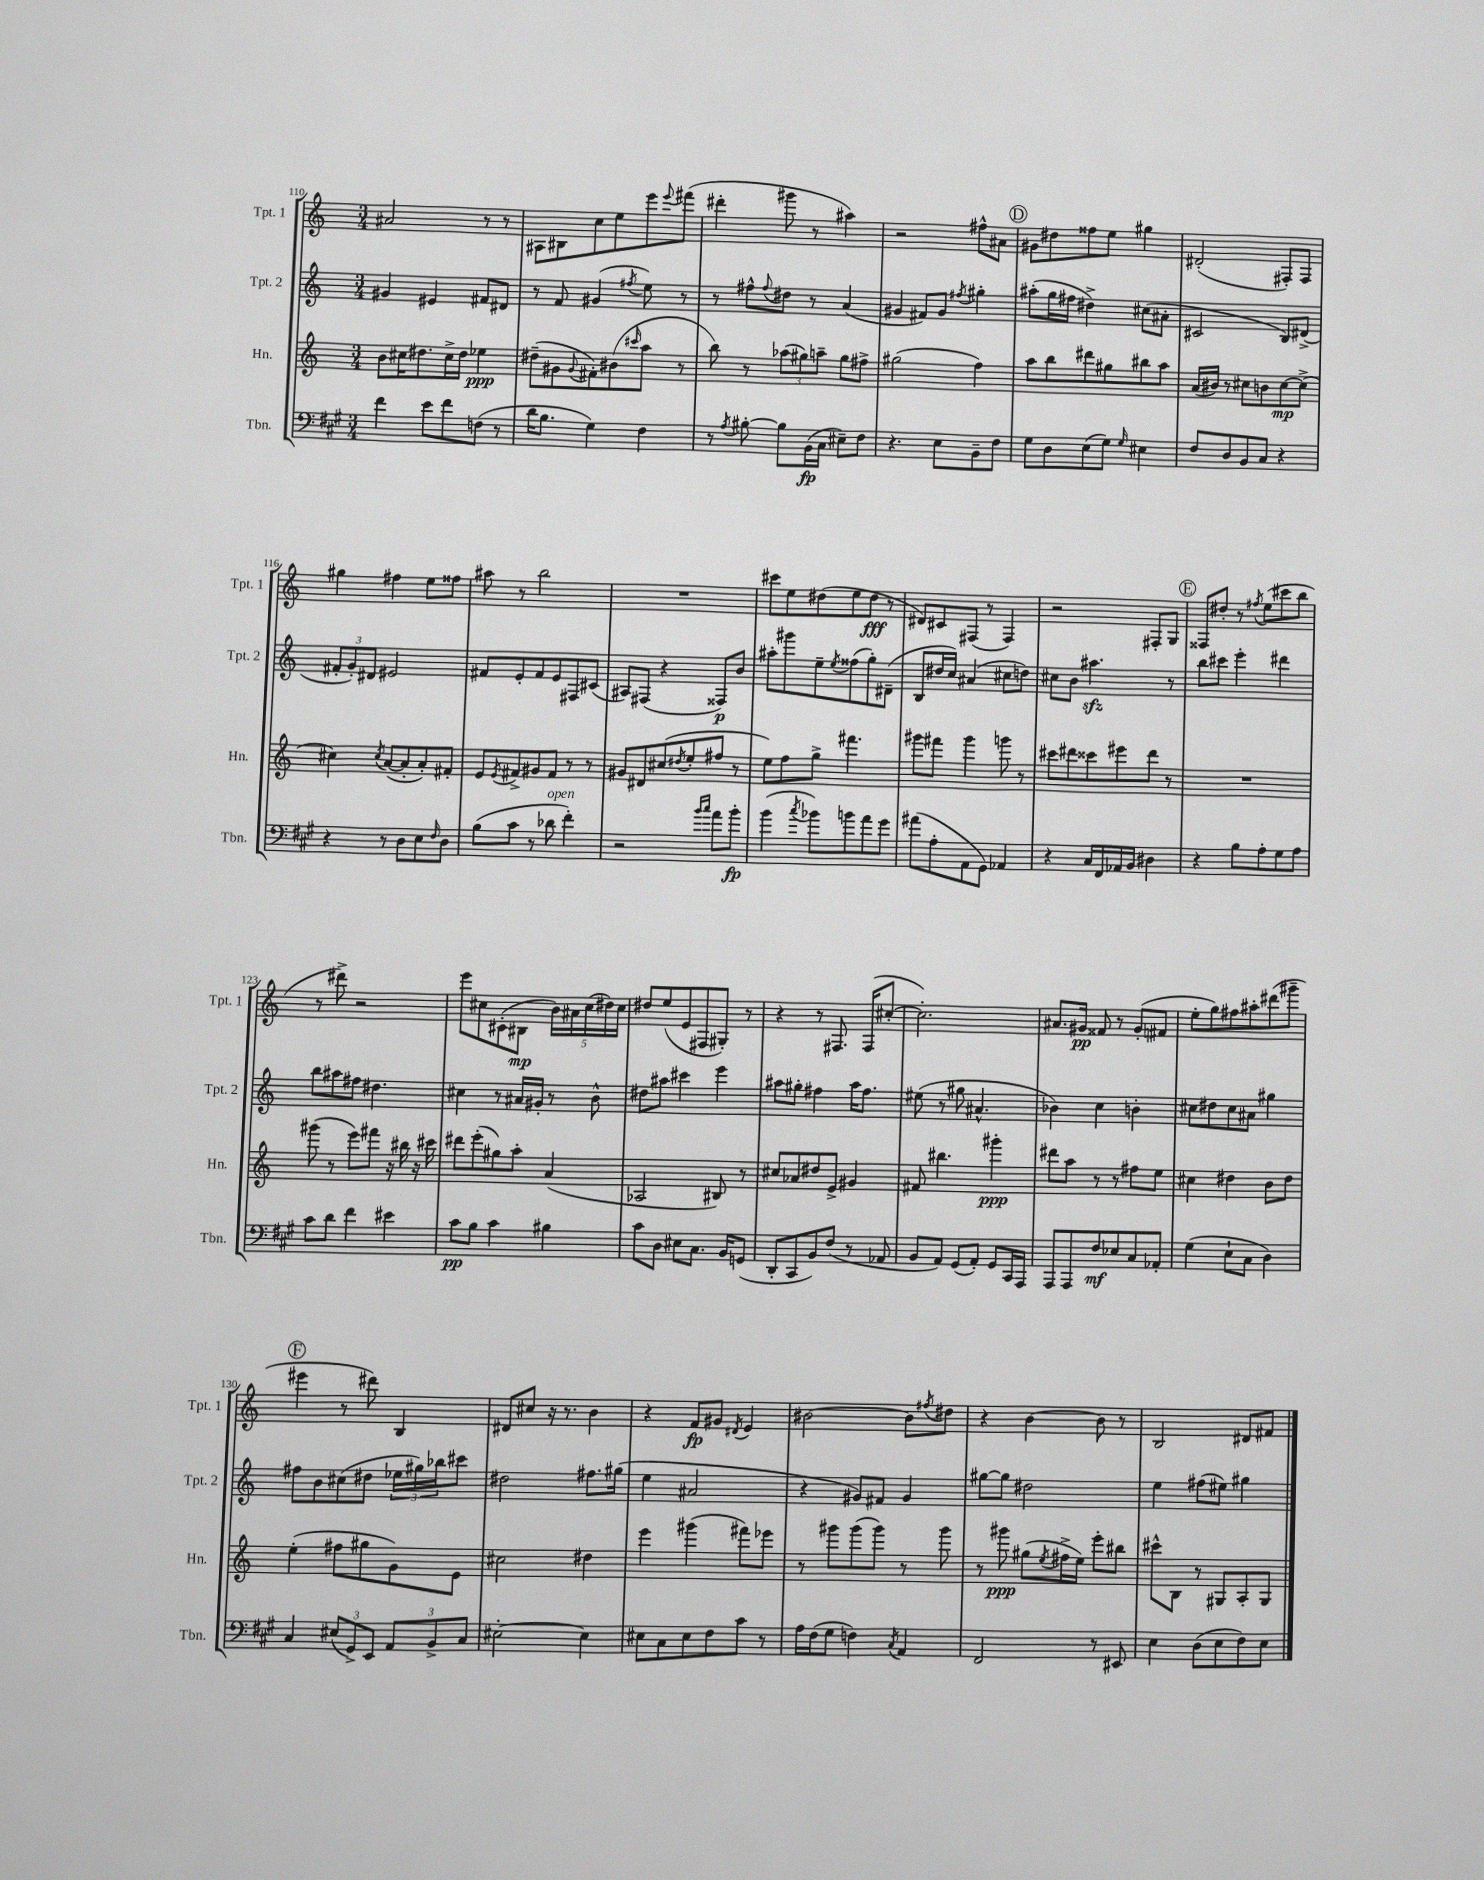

**kern	**kern	**kern	**kern
*staff4	*staff3	*staff2	*staff1
*clefF4	*clefG2	*clefG2	*clefG2
*k[f#c#g#]	*k[]	*k[]	*k[]
*M3/4	*M3/4	*M3/4	*M3/4
4f#	8b	4g#	2a#
.	16cc#	.	.
.	8.dd#	.	.
8e	.	4e#	.
8f#	16cc#^	.	.
.	16dd#	.	.
(8F	4ee-	8f#	8r
8r	.	8d#	8r
=	=	=	=
16d	(8dd#~	8r	8A#
8.B	.	.	.
.	8g#	8f	8B#
.	8qqg#	.	.
4G#)	8f#')	(4g#	8cc
.	(8b#	.	8ee
.	16qqccc#	8qff#	.
4F#	8aa	8ee)	8eee
.	.	.	8qqeee
.	8r	8r	(8fff#
=	=	=	=
8r	8bb)	8r	4ddd#'
8qA	.	.	.
[8B#'	8r	8ff#^^	.
.	.	8qqff#	.
8B#]	(12aa-	8dd#	8ggg#
.	12gg#)	.	.
(16BB	.	8r	8r
.	12aa~	.	.
16C#	.	.	.
8E#~)	8gg#	(4a	4aa#)
8F#	8ff#^	.	.
=	=	=	=
4.r	(2gg#	4g#	2r
.	.	8f#)	.
8E	.	8g#	.
.	.	8qff#	.
8BB~	4ff)	4gg#'	8ff#^^
8F#	.	.	8a#
=	=	=	=
8G#	8aa	(8aa#'	8g#
8D	8bb	16gg	8dd#
.	.	16ff#	.
(8E	8ddd#	4dd#^)	8ff##
8G#)	8gg#	.	8ee
16qqG#	.	.	.
4E#	8bb#	(8cc#	4gg#
.	8aa	8a#'	.
=	=	=	=
8F#	(16a	2c#	(2d#'
.	16b#)	.	.
8D	8r	.	.
8BB	8cc#	.	.
8C#	8b	.	.
4r	[8cc#	8B)	8F#')
.	(8cc#^]	(8d#^	8F#
=	=	=	=
4r	4cc#)	12f#'	4gg#
.	.	12g')	.
.	.	12d#	.
.	8qcc#	.	.
8r	([8a	2e#	4ff#
8D	8a']	.	.
8E	8a')	.	8ee
16qqF#	.	.	.
8D	8f#'	.	8ff##
=	=	=	=
(8B	8e	8f#	8aa#
.	8qe	.	.
8c#	8f#^	8e'	8r
8r	8g#	8f#	2bb
8d-	8f#	8e	.
4f#')	8r	8F#	.
.	8r	(8c#	.
=	=	=	=
2r	8g#	8A#)	2.r
.	8d#	(8F#	.
.	(8cc#	4r	.
.	8qdd#	.	.
.	8ee'	.	.
16qqb	.	.	.
16qqcc#	.	.	.
8a	8ff#	8F##)	.
8b'	8r	8b	.
=	=	=	=
(4b	8ee)	8aa#'	8ccc#
.	8ff	8ggg#	8ee
8qcc#	.	.	.
8b-)	8gg^	8ee~	(8dd#
.	.	8qee	.
8b	4.fff#	(8ff##	8ee
8a	.	8gg')	8dd#
8g#	.	(8d#~	8r
=	=	=	=
(8a#	8ggg#	8B	8d#)
8A'	8fff#	16dd#	8c#
.	.	16cc)	.
8AA	4ggg#	(4a#	(8F#
8GG#)	.	.	8r
4AA-	8ggg	8cc#	4F#)
.	8r	8dd)	.
=	=	=	=
4r	8ccc#	8cc#	2r
.	8ddd#	8b	.
16C#	8ccc##	4.aa#	.
16FF#	.	.	.
16AA-	8eee#	.	.
16BB	.	.	.
4D#	8ddd#	.	8F#'
.	8r	8r	8G
=	=	=	=
4r	2.r	8bb	8F##
.	.	8ccc#	8dd#'
8B	.	4eee'	8r
.	.	.	8qff#
8A'	.	.	(8ee
8G#	.	4ddd#	8ccc#
8A	.	.	8bb
=	=	=	=
8c#	(8ggg#	8bb	8r
8d	8r	8aa#	8ddd#^)
4f#	8eee)	8ff#	2r
.	8fff#	4.dd#	.
4e#	16r	.	.
.	16bb#	.	.
.	16r	.	.
.	16ccc#	.	.
=	=	=	=
8c#	8ddd#	4cc#	8eee
8B	(8eee'	.	8cc#
4c#	8gg#)	8r	(8c#'
.	8aa'	16a#	8B#
.	.	16g#'	.
4B#	(4a	8r	20b)
.	.	.	20a#
.	.	.	(20cc#
.	.	8b^^	.
.	.	.	20dd#)
.	.	.	20cc#
=	=	=	=
8c#	2A-	8dd#	8dd#
8D	.	8aa#	(8ee
8E#	.	4ccc#	8e
8.C#	.	.	8F#
.	8B#)	4eee	8G#')
16BB	.	.	.
(8GG	8r	.	8r
=	=	=	=
8DD'	8cc#	8aa#	4r
8CC#	8a-	8gg#'	.
8BB)	8dd#	4ff#	8r
(8F#	8e^	.	8.F#
8r	4g#	16aa#	.
.	.	8.ff#	(16F#
8AA-	.	.	[8cc#'
=	=	=	=
8BB	8f#	(8ee#	2.cc#'])
8AA)	4.bb#	8r	.
(8GG#	.	8gg#	.
8AA')	.	4.a#^^	.
8GG#	4ggg#'	.	.
16CC#	.	.	.
16AAA	.	.	.
=	=	=	=
8AAA	8ddd#	4b-)	8.a#
8AAA	8aa	.	.
.	.	.	16g#
8F#	8r	4cc	8f##
8E-	8r	.	8r
8C#	8ff#	4b'	(8g#'
8AA-'	8ee	.	8f#
=	=	=	=
(4G#	4cc#	8cc#	8ee'
.	.	8dd#	8gg)
8E`	4dd#	8cc#	8ff#
8C#	.	8a#	8aa#'
4D)	8b	4gg#	(8ddd#
.	8dd#	.	8ggg#~
=	=	=	=
4C#	(4ee'	8ff#	4eee#
.	.	8b	.
(12E#	8ff#	(8cc#	8r
12GG#^)	.	.	.
.	8gg#	8dd#	8ddd#)
12EE	.	.	.
12AA	8g)	24ee-	4B
.	.	24gg#)	.
12BB^	.	24bb-	.
.	8e	8ccc#	.
12C#	.	.	.
=	=	=	=
[2E#'	2cc#	2dd#	8d#
.	.	.	8cc#
.	.	.	16r
.	.	.	8.r
4E#]	4dd#	8.ff#	4b
.	.	(16gg#	.
=	=	=	=
8E#	4eee	4ee	4r
8C#	.	.	.
8E#	(4ggg#	2a#	8f
8F#	.	.	8g#
.	.	.	8qd#
8c#	8fff#)	.	4e
8r	8eee-	.	.
=	=	=	=
16A	8r	4r	[2b#
(16F#	.	.	.
8G#	8ggg#	.	.
4F)	(8ggg#	8g#)	.
.	8ggg#)	8f#	.
8qC#	.	.	.
4AA	8r	4g#	8b#]
.	.	.	8qff#
.	8ggg#	.	8dd#
=	=	=	=
2FF#	8r	[8gg#	4r
.	8ggg#	8gg#]	.
.	(8gg#	2dd#	[4b
.	8qee	.	.
.	16ff#^	.	.
.	16ee)	.	.
8r	8eee'	.	8b]
8EE#	8bb#	.	8r
=	=	=	=
4E	8ccc#^^	4ee	2B
.	8B	.	.
(8D	8r	(8ff#	.
8E	8G#	8ee#)	.
8F#)	8A'	4gg#	8d#
8E	8G#	.	8f#
==	==	==	==
*-	*-	*-	*-
